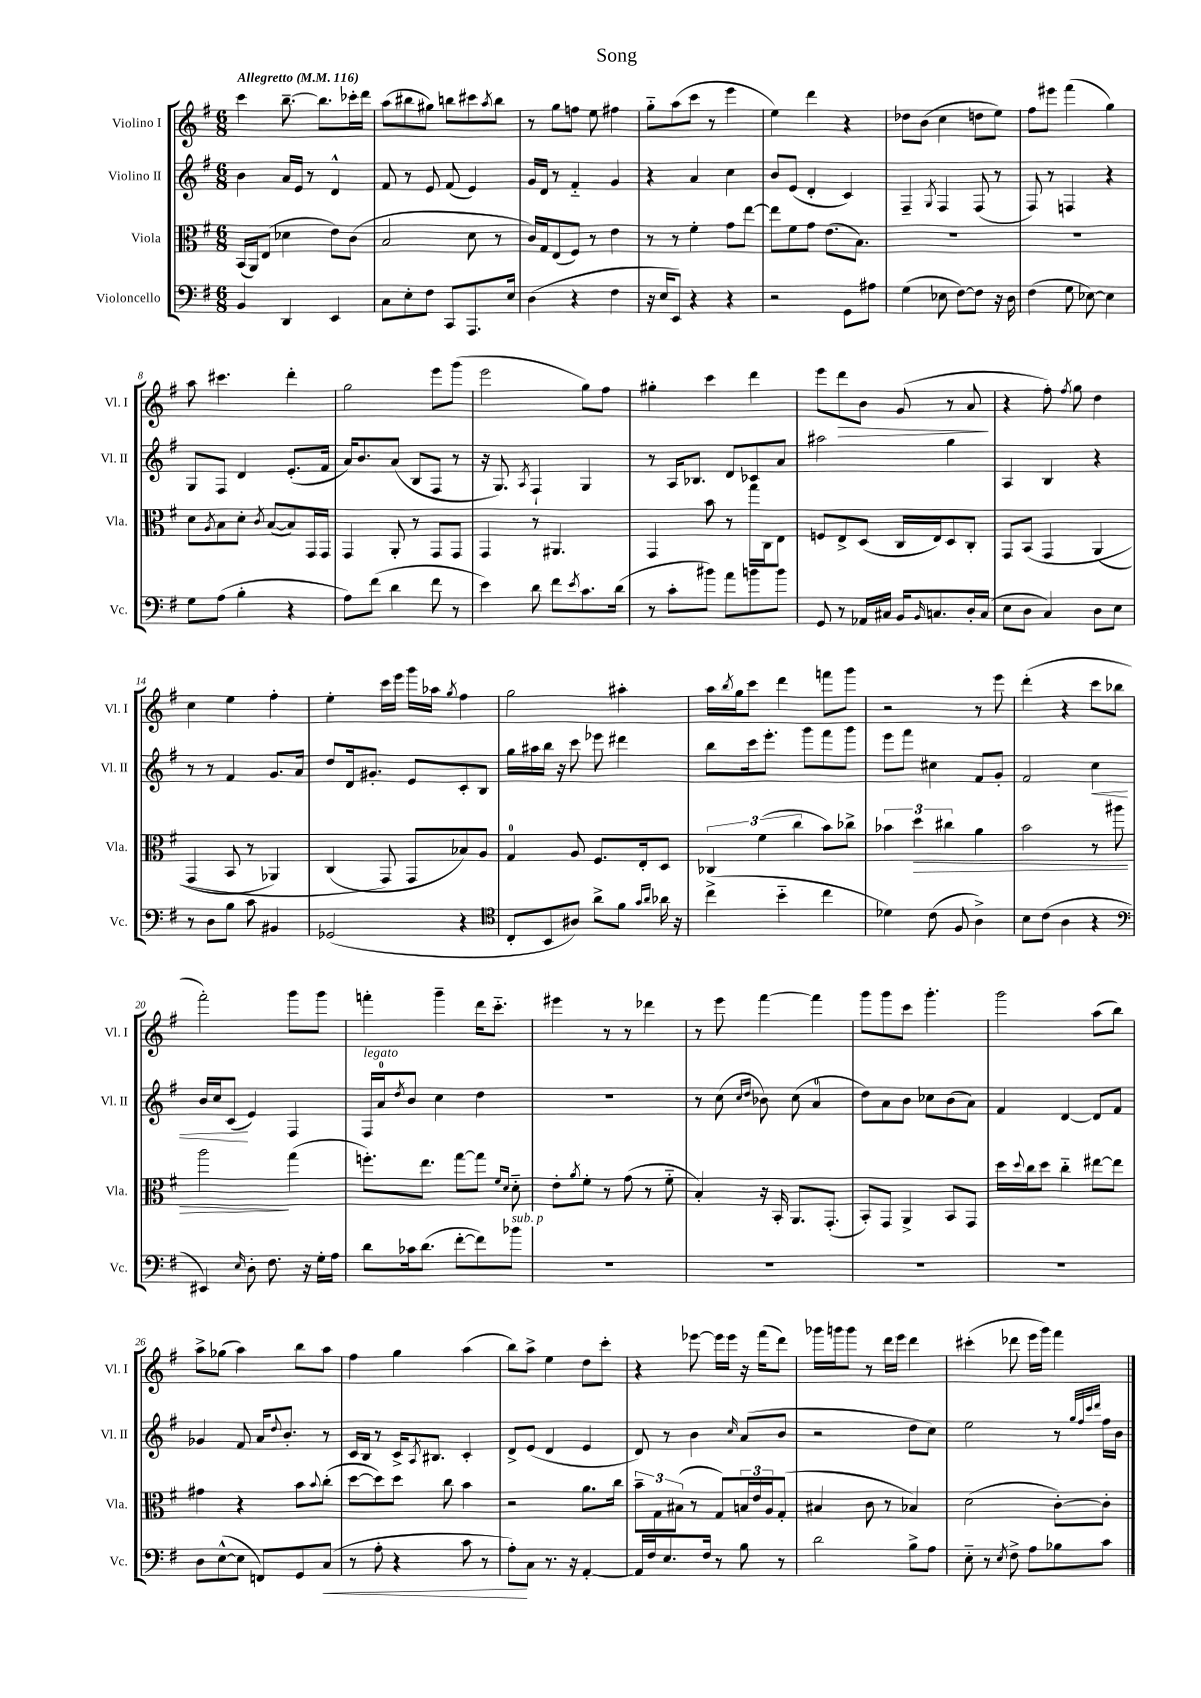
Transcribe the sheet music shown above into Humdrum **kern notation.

**kern	**dynam	**kern	**dynam	**kern	**dynam	**kern	**dynam
*part4	*part4	*part3	*part3	*part2	*part2	*part1	*part1
*staff4	*staff4	*staff3	*staff3	*staff2	*staff2	*staff1	*staff1
*I"Violoncello	*	*I"Viola	*	*I"Violino II	*	*I"Violino I	*
*I'Vc.	*	*I'Vla.	*	*I'Vl. II	*	*I'Vl. I	*
*clefF4	*	*clefC3	*	*clefG2	*	*clefG2	*
*k[f#]	*	*k[f#]	*	*k[f#]	*	*k[f#]	*
*M6/8	*	*M6/8	*	*M6/8	*	*M6/8	*
*MM116	*	*MM116	*	*MM116	*	*MM116	*
=1	=1	=1	=1	=1	=1	=1	=1
!	!	!	!	!	!	!LO:TX:a:B:t=Allegretto	!
4BB/	.	(16BB/LL	.	4b\	.	4ccc\	.
.	.	16AA/J)	.	.	.	.	.
.	.	(8E/J	.	.	.	.	.
4DD/	.	4d-X\	.	16a/LL	.	[8.bb~\	.
.	.	.	.	16e/JJ	.	.	.
.	.	.	.	8r	.	.	.
.	.	.	.	.	.	8.bb\L]	.
4EE/	.	8e\L)	.	4d^^/	.	.	.
.	.	(8c\J	.	.	.	16ccc-X'\L	.
.	.	.	.	.	.	16ddd\JJ	.
=2	=2	=2	=2	=2	=2	=2	=2
8C\L	.	2B/	.	8f#/	.	(8aa\L	.
8E'\	.	.	.	8r	.	8bb#X\	.
8F#\J	.	.	.	8e/	.	8gg#X\J)	.
8CC/L	.	.	.	(8f#/	.	8bbn\L	.
8.AAA/	.	8d\	.	4e/)	.	8ccc#X\	.
.	.	.	.	.	.	8qaa/	.
.	.	8r	.	.	.	8bb\J	.
16E/Jk	.	.	.	.	.	.	.
=3	=3	=3	=3	=3	=3	=3	=3
(4D\	.	16c/LL)	.	16g/LL	.	8r	.
.	.	16G/J	.	16d/JJ	.	.	.
.	.	(8E/	.	8r	.	8gg\L	.
4r	.	8F#/J)	.	4f#/	.	8ffn\J	.
.	.	8r	.	.	.	8ee\	.
4F#\	.	4e\	.	4g/	.	4ff#X\	.
=4	=4	=4	=4	=4	=4	=4	=4
16r	.	8r	.	4r	.	8gg\L	.
16E/KL	.	.	.	.	.	.	.
8EE/J)	.	8r	.	.	.	(8aa\	.
4r	.	4f#'\	.	4a/	.	8ccc\J	.
.	.	.	.	.	.	8r	.
4r	.	8g\L	.	4cc\	.	4eee\	.
.	.	[8ee\J	.	.	.	.	.
=5	=5	=5	=5	=5	=5	=5	=5
2r	.	8ee\L]	.	8b/L	.	4ee\)	.
.	.	8f#\	.	(8e/J	.	.	.
.	.	8g\J	.	4d'/	.	4ddd\	.
.	.	(8.e\L	.	.	.	.	.
8GG\L	.	.	.	4c/)	.	4r	.
.	.	8.B\J)	.	.	.	.	.
8A#X\J	.	.	.	.	.	.	.
=6	=6	=6	=6	=6	=6	=6	=6
(4G\	.	2.r	.	4F#~/	.	8dd-X\L	.
.	.	.	.	.	.	(8b\J	.
.	.	.	.	8qG/	.	.	.
8E-X\	.	.	.	4F#/	.	4cc\	.
[8F#\L)	.	.	.	.	.	.	.
8F#\J]	.	.	.	(8F#/	.	8ddn\L	.
16r	.	.	.	8r	.	8ee\J)	.
16D\	.	.	.	.	.	.	.
=7	=7	=7	=7	=7	=7	=7	=7
(4F#\	.	2.r	.	8F#/)	.	8ff#\L	.
.	.	.	.	8r	.	8eee#X\J	.
8G\	.	.	.	4Fn/	.	(4fff#\	.
[8E-X\)	.	.	.	.	.	.	.
4E-\]	.	.	.	4r	.	4gg\)	.
!!LO:LB:g=z
=8	=8	=8	=8	=8	=8	=8	=8
8G\L	.	8d\L	.	8G/L	.	8aa\	.
.	.	8qA/	.	.	.	.	.
(8A\J	.	8B\	.	8F#/J	.	4.ccc#X\	.
4B'\	.	8d'\J	.	4d/	.	.	.
.	.	8qc/	.	.	.	.	.
.	.	([8B/L	.	.	.	.	.
4r	.	8B/])	.	(8.e'/L	.	4ddd'\	.
.	.	16GG/L	.	.	.	.	.
.	.	16GG/JJ	.	16f#/Jk	.	.	.
=9	=9	=9	=9	=9	=9	=9	=9
8A\L)	.	4GG/	.	16a/KL)	.	2gg\	.
.	.	.	.	8.b/	.	.	.
(8f#\J	.	.	.	.	.	.	.
4d\	.	8AA'/	.	(8a/J	.	.	.
.	.	8r	.	8B/L	.	.	.
8f#\	.	8GG/L	.	8F#/J	.	8eee\L	.
8r	.	8GG/J	.	8r	.	(8ggg\J	.
=10	=10	=10	=10	=10	=10	=10	=10
4e\)	.	4GG/	.	16r	.	2eee\	.
.	.	.	.	8.G/)	.	.	.
.	.	.	.	8qA/	.	.	.
8d\	.	8r	.	4F#`/	.	.	.
8f#\L	.	4.AA#X/	.	.	.	.	.
8qe/	.	.	.	.	.	.	.
8.c\	.	.	.	4G/	.	8gg\L)	.
.	.	.	.	.	.	8ff#\J	.
(16d\Jk	.	.	.	.	.	.	.
=11	=11	=11	=11	=11	=11	=11	=11
8r	.	4GG/	.	8r	.	4gg#X'\	.
8c'\L	.	.	.	16A/KL	.	.	.
.	.	.	.	8.B-X/J	.	.	.
8b#X\J)	.	8b\	.	.	.	4ccc\	.
8a\L	.	8r	.	8d/L	.	.	.
8bn\	.	16gg\LL	.	8c-X/	.	4ddd\	.
.	.	16C\J	.	.	.	.	.
8b\J	.	8E\J	.	8a/J	.	.	.
=12	=12	=12	=12	=12	=12	=12	=12
8GG/	.	8Fn/L	.	2aa#X\	.	8eee\L	.
!	!	!	!	!	!	!	!LO:HP:b
8r	.	8E^/	.	.	.	8ddd\	>
16AA-X/LL	.	(8D/J	.	.	.	8b\J	.
16C#X/JJ	.	.	.	.	.	.	.
16BB/KL	.	16C/LL	.	.	.	(8g/	.
16qqBB/	.	.	.	.	.	.	.
8.Cn/	.	16E/J)	.	.	.	.	.
.	.	8D/	.	4gg\	.	8r	.
16D'/L	.	8C'/J	.	.	.	8a/	.
(16C/JJ	.	.	.	.	.	.	.
.	.	.	.	.	.	.	]
=13	=13	=13	=13	=13	=13	=13	=13
8E\L	.	8GG/L	.	4A/	.	4r	.
8D\J	.	(8BB/J	.	.	.	.	.
4C/)	.	4GG/	.	4B/	.	8ff#'\)	.
.	.	.	.	.	.	8qff#/	.
.	.	.	.	.	.	8gg\	.
8D\L	.	(4AA/	.	4r	.	4dd\	.
8E\J	.	.	.	.	.	.	.
!!LO:LB:g=z
=14	=14	=14	=14	=14	=14	=14	=14
8r	.	4GG/	.	8r	.	4cc\	.
8D\L	.	.	.	8r	.	.	.
8B\J	.	8BB/	.	4f#/	.	4ee\	.
8c\	.	8r	.	.	.	.	.
4BB#X/	.	4AA-X/)	.	8.g/L	.	4ff#'\	.
.	.	.	.	16a/Jk	.	.	.
=15	=15	=15	=15	=15	=15	=15	=15
(2GG-X/	.	(4C/	.	8dd/L	.	4ee'\	.
.	.	.	.	16d/k	.	.	.
.	.	.	.	8.g#X'/J	.	.	.
.	.	8GG/)	.	.	.	16ccc\LL	.
.	.	.	.	.	.	16eee\JJ	.
.	.	8GG/L	.	8e/L	.	16ggg\LL	.
.	.	.	.	.	.	16aa-X\JJ	.
.	.	.	.	.	.	8qgg/	.
4r	.	8B-X/)	.	8c'/	.	4ff#\	.
.	.	8A/J	.	8B/J	.	.	.
=16	=16	=16	=16	=16	=16	=16	=16
*clefC4	*	*	*	*	*	*	*
8C'/L	.	4G/	.	16gg\LL	.	2gg\	.
.	.	.	.	16aa#X\	.	.	.
8BB/	.	.	.	16bb\JJ	.	.	.
.	.	.	.	16r	.	.	.
8A#X/J)	.	8A/	.	8ccc\	.	.	.
8a^\L	.	8.F#/L	.	8eee-X\	.	.	.
8f#\J	.	.	.	4ddd#X\	.	4aa#X'\	.
.	.	16E'/k	.	.	.	.	.
16qqg/LL	.	.	.	.	.	.	.
16qqa/JJ	.	.	.	.	.	.	.
16a-X\	.	8D/J	.	.	.	.	.
16r	.	.	.	.	.	.	.
=17	=17	=17	=17	=17	=17	=17	=17
(4cc^\	.	6C-X/	.	8bb\L	.	16aa\LL	.
.	.	.	.	.	.	8qbb/	.
.	.	.	.	.	.	16gg\J	.
.	.	.	.	16ccc\k	.	8ccc\J	.
.	.	(6f#\	.	.	.	.	.
.	.	.	.	8.eee'\J	.	.	.
4b\	.	.	.	.	.	4ddd\	.
.	.	6cc\	.	.	.	.	.
.	.	.	.	8ggg\L	.	.	.
4cc\	.	8b\L)	.	8fff#\	.	8fffn\L	.
.	.	8cc-X^\J	.	8ggg\J	.	8ggg\J	.
=18	=18	=18	=18	=18	=18	=18	=18
4d-X\)	.	6b-X\	.	8eee\L	.	2r	.
.	.	.	.	8fff#\J	.	.	.
!	!	!	!LO:HP:b	!	!	!	!
.	.	6dd\	>	.	.	.	.
(8c\	.	.	.	4cc#X\	.	.	.
.	.	6cc#X\	.	.	.	.	.
8F#/	.	.	.	.	.	.	.
4A^\)	.	4a\	.	8f#/L	.	8r	.
.	.	.	.	8g'/J	.	8eee\	.
=19	=19	=19	=19	=19	=19	=19	=19
8B\L	.	2b\	.	2f#/	.	(4ddd'\	.
(8c\J	.	.	.	.	.	.	.
4A\	.	.	.	.	.	4r	.
!	!	!	!	!	!LO:HP:b	!	!
4r	.	8r	.	4cc\	<	8ccc\L	.
.	.	8aa#X\	.	.	.	8bb-X\J	.
!!LO:LB:g=z
=20	=20	=20	=20	=20	=20	=20	=20
*clefF4	*	*	*	*	*	*	*
4EE#X/)	.	2aa\	.	16b/LL	.	2fff#'\)	.
.	.	.	.	16cc/J	.	.	.
.	.	.	.	(8c/J	.	.	.
16qqE/	.	.	.	.	.	.	.
8D'\	.	.	.	4e/)	[	.	.
8.F#\	.	.	.	.	.	.	.
.	.	(4gg\	]	4F#/	.	8ggg\L	.
16r	.	.	.	.	.	.	.
16G'\LL	.	.	.	.	.	8ggg\J	.
16A\JJ	.	.	.	.	.	.	.
=21	=21	=21	=21	=21	=21	=21	=21
!	!	!	!	!LO:TX:a:i:t=legato	!	!	!
8d\L	.	8.ffn'\L)	.	16F#/LL	.	4fffn'\	.
.	.	.	.	16a/J	.	.	.
.	.	.	.	8qdd/	.	.	.
16c-X\k	.	.	.	8b/J	.	.	.
(8.d\J	.	8.ee\J	.	.	.	.	.
.	.	.	.	4cc\	.	4ggg~\	.
[8f#'\L	.	[8gg\L	.	.	.	.	.
8f#\])	.	8gg\J]	.	4dd\	.	16ddd\KL	.
.	.	.	.	.	.	8.ccc\J	.
.	.	16qqf#/LL	.	.	.	.	.
.	.	16qqd/JJ	.	.	.	.	.
!LO:TX:a:i:t=sub. p	!	!	!	!	!	!	!
8b-X\J	.	8d\	.	.	.	.	.
=22	=22	=22	=22	=22	=22	=22	=22
2.r	.	8e'\L	.	2.r	.	4eee#X\	.
.	.	8qa/	.	.	.	.	.
.	.	8f#'\J	.	.	.	.	.
.	.	8r	.	.	.	8r	.
.	.	(8g\	.	.	.	8r	.
.	.	8r	.	.	.	4ddd-X\	.
.	.	8f#\	.	.	.	.	.
=23	=23	=23	=23	=23	=23	=23	=23
2.r	.	4B'/)	.	8r	.	8r	.
.	.	.	.	(8cc\	.	8eee\	.
.	.	.	.	16qqcc/LL	.	.	.
.	.	.	.	16qqdd/JJ	.	.	.
.	.	16r	.	8b-X\)	.	[4fff#\	.
.	.	16BB'/	.	.	.	.	.
.	.	8.AA/L	.	(8cc\	.	.	.
.	.	.	.	4a/	.	4fff#\]	.
.	.	(8.GG'/J	.	.	.	.	.
=24	=24	=24	=24	=24	=24	=24	=24
2.r	.	8BB'/L)	.	8dd\L)	.	8ggg\L	.
.	.	8GG/J	.	8a\	.	8ggg\	.
.	.	4AA^/	.	8b\J	.	8ccc\J	.
.	.	.	.	8cc-X\L	.	4.ggg'\	.
.	.	8BB/L	.	(8b\	.	.	.
.	.	8GG/J	.	8a\J)	.	.	.
=25	=25	=25	=25	=25	=25	=25	=25
2.r	.	16dd\LL	.	4f#/	.	2ggg\	.
.	.	8qqdd/	.	.	.	.	.
.	.	16cc\J	.	.	.	.	.
.	.	8dd\J	.	.	.	.	.
.	.	4cc\	.	[4d/	.	.	.
.	.	[8ee#X\L	.	8d/L]	.	(8aa\L	.
.	.	8ee#\J]	.	8f#/J	.	8bb\J)	.
!!LO:LB:g=z
=26	=26	=26	=26	=26	=26	=26	=26
8D\L	.	4g#X\	.	4g-X/	.	8aa^\L	.
([8E^^\	.	.	.	.	.	(8gg-X\J	.
8E\J]	.	4r	.	8f#/	.	4aa\)	.
8FFn/L)	.	.	.	16a/KL	.	.	.
.	.	.	.	8qqdd/	.	.	.
.	.	.	.	8.b'/J	.	.	.
8GG/	.	8b\L	.	.	.	8bb\L	.
.	.	8qqb/	.	.	.	.	.
!	!LO:HP:b	!	!	!	!	!	!
(8C/J	<	(8cc'\J	.	8r	.	8aa\J	.
=27	=27	=27	=27	=27	=27	=27	=27
8r	.	[8dd\L	.	16c/LL	.	4ff#\	.
.	.	.	.	16B/JJ	.	.	.
8A'\	.	8dd\])	.	8r	.	.	.
4r	.	8dd\J	.	16c^/KL	.	4gg\	.
.	.	.	.	8qA/	.	.	.
.	.	.	.	8.B#X/J	.	.	.
.	.	8cc\	.	.	.	.	.
8c\	.	4b\	.	4c'/	.	(4aa\	.
8r	.	.	.	.	.	.	.
=28	=28	=28	=28	=28	=28	=28	=28
8A'\L)	.	2r	.	8d^/L	.	8bb\L)	.
8C\J	[	.	.	(8e/J	.	8aa^\J	.
8.r	.	.	.	4d/	.	4ee\	.
16r	.	.	.	.	.	.	.
[4AA'/	.	8.a\L	.	4e/	.	8dd\L	.
.	.	.	.	.	.	8ccc'\J	.
.	.	16cc\Jk	.	.	.	.	.
=29	=29	=29	=29	=29	=29	=29	=29
16AA/LL]	.	12b~\L	.	8d/)	.	4r	.
16F#/J	.	.	.	.	.	.	.
.	.	12G\	.	.	.	.	.
8.E/	.	.	.	8r	.	.	.
.	.	(12B#X\J	.	.	.	.	.
.	.	8r	.	4b\	.	[8eee-X\	.
16F#/Jk	.	.	.	.	.	.	.
8r	.	8G/L)	.	.	.	16eee-\LL]	.
.	.	.	.	.	.	16eee-\JJ	.
.	.	.	.	16qqcc/	.	.	.
8B\	.	24Bn/L	.	(8a/L	.	16r	.
.	.	24e/	.	.	.	.	.
.	.	.	.	.	.	(16fff#\KL	.
.	.	24A/J	.	.	.	.	.
8r	.	(8G'/J	.	8b/J	.	8ddd\J)	.
=30	=30	=30	=30	=30	=30	=30	=30
2d\	.	4B#X/	.	2r	.	16ggg-X\LL	.
.	.	.	.	.	.	16gggn\J	.
.	.	.	.	.	.	8ggg\J	.
.	.	8c\	.	.	.	8r	.
.	.	8r	.	.	.	16ddd\LL	.
.	.	.	.	.	.	16eee\JJ	.
8B^\L	.	4B-X/)	.	8dd\L	.	4ddd\	.
8A\J	.	.	.	8cc\J)	.	.	.
=31	=31	=31	=31	=31	=31	=31	=31
8E\	.	(2d\	.	2ee\	.	(4ccc#X'\	.
8r	.	.	.	.	.	.	.
8qE/	.	.	.	.	.	.	.
8F#^\	.	.	.	.	.	8ddd-X\	.
8A\L	.	.	.	.	.	16eee\LL	.
.	.	.	.	.	.	16ggg\JJ)	.
8B-X\	.	[8c'\L)	.	8r	.	4fff#\	.
.	.	.	.	32qqgg/LLL	.	.	.
.	.	.	.	32qqff#/	.	.	.
.	.	.	.	32qqccc/	.	.	.
.	.	.	.	32qqddd/JJJ	.	.	.
8c\J	.	8c'\J]	.	16ff#\LL	.	.	.
.	.	.	.	16b\JJ	.	.	.
==	==	==	==	==	==	==	==
*-	*-	*-	*-	*-	*-	*-	*-
